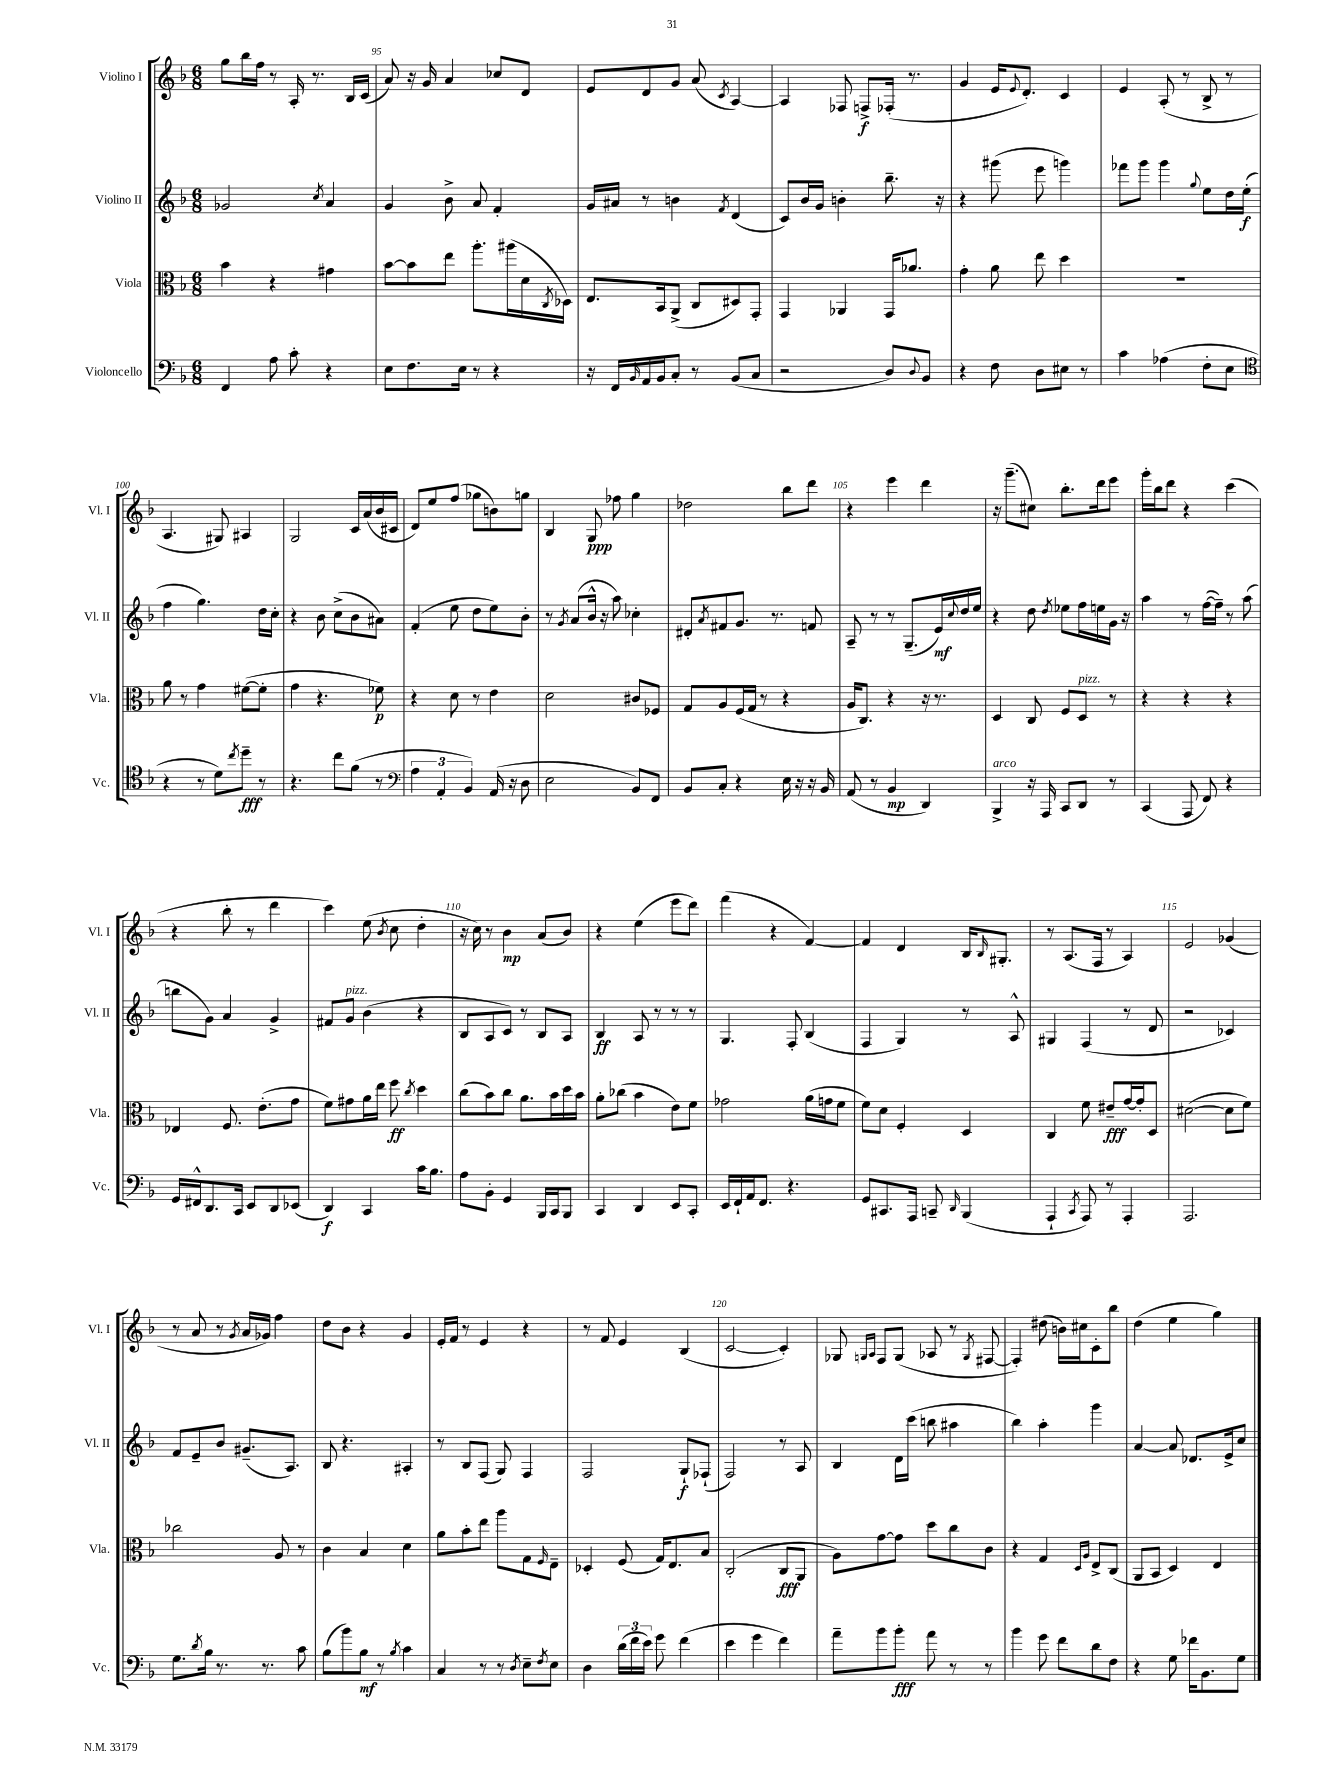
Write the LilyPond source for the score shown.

<<
\new StaffGroup <<
\new Staff = "s0" \with { instrumentName = "Violino I" shortInstrumentName = "Vl. I" } {
    \clef treble \key f \major \numericTimeSignature \time 6/8
    g''8 bes''16 f''16 r8 a16-. r8. bes16 c'16( |
    a'8) r16 g'16 a'4 ces''8 d'8 |
    e'8 d'8 g'8 a'8( \acciaccatura { c'8 } a4~) |
    a4 fes8 f8->\f fes16-.( r8. |
    g'4 e'16 \appoggiatura { e'8 } d'8.-.) c'4 |
    e'4 a8-.( r8 bes8-> r8 |
    a4. gis8) ais4 |
    g2 c'16 a'16( bes'16 cis'16 |
    d'8) e''8 f''8( ges''8 b'8) g''8 |
    bes4 g8\ppp fes''8 g''4 |
    des''2 bes''8 d'''8 |
    r4 e'''4 d'''4 |
    r16 g'''8.--( cis''8) bes''8.-. d'''16 e'''8 |
    g'''16-. bes''16 d'''8 r4 c'''4( |
    r4 bes''8-. r8 d'''4 |
    c'''4) e''8( \acciaccatura { bes'8 } c''8 d''4-. |
    r16 c''16) r8 bes'4\mp a'8( bes'8) |
    r4 e''4( e'''8 d'''8) |
    f'''4( r4 f'4~) |
    f'4 d'4 bes16 \grace { bes16 } gis8.-. |
    r8 a8.( f16 r8 a4) |
    e'2 ges'4( |
    r8 a'8 r8 \acciaccatura { g'8 } a'16 ges'16) f''4 |
    d''8 bes'8 r4 g'4 |
    e'16-. f'16 r8 e'4 r4 |
    r8 f'8 e'4 bes4( |
    c'2~ c'4-.) |
    ges8 \grace { g16 a16 } f8 g8( aes8 r8 \acciaccatura { g8 } fis8~ |
    fis4-.) dis''8( b'16) cis''16 c'8-. bes''8 |
    d''4( e''4 g''4) \bar "|." |
}
\new Staff = "s1" \with { instrumentName = "Violino II" shortInstrumentName = "Vl. II" } {
    \clef treble \key f \major \numericTimeSignature \time 6/8
    ges'2 \acciaccatura { c''8 } a'4 |
    g'4 bes'8-> a'8 f'4-. |
    g'16 ais'16 r8 b'4 \acciaccatura { f'8 } d'4( |
    c'8) bes'16 g'16 b'4-. bes''8.-- r16 |
    r4 gis'''8( e'''8 g'''4) |
    fes'''8 g'''8 g'''4 \appoggiatura { g''8 } e''8 d''16 e''16-.\f( |
    f''4 g''4.) d''16 c''16-. |
    r4 bes'8 c''8->( bes'8 ais'8) |
    f'4-.( e''8 d''8 e''8) bes'8-. |
    r8 \acciaccatura { g'8 } a'8( bes'16-^ r16 a''8) ces''4-. |
    dis'8-. \acciaccatura { a'8 } fis'8 g'8. r8. f'8 |
    a8-- r8 r8 g8.--( e'16\mf) \appoggiatura { c''8 } d''16 e''16 |
    r4 d''8 \acciaccatura { d''8 } ees''8 f''16 e''16 g'16 r16 |
    a''4 r8 f''16~( f''16--) r8 a''8( |
    b''8 g'8) a'4 g'4-> |
    fis'8 g'8^\markup { \italic "pizz." } bes'4( r4 |
    bes8 a8 c'8) r8 bes8 a8 |
    bes4\ff a8 r8 r8 r8 |
    g4. f8-. bes4( |
    f4 g4) r8 a8-^ |
    gis4 f4( r8 d'8 |
    r2 ces'4) |
    f'8 e'8-- bes'8 gis'8.--( a8.) |
    bes8 r4. ais4-. |
    r8 bes8 f8( g8) f4 |
    f2 g8-!\f fes8-!( |
    f2) r8 a8 |
    bes4 d'16 c'''16( b''8 ais''4 |
    bes''4) a''4-. g'''4 |
    a'4~ a'8 des'8. e'16-> c''8 \bar "|." |
}
\new Staff = "s2" \with { instrumentName = "Viola" shortInstrumentName = "Vla." } {
    \clef alto \key f \major \numericTimeSignature \time 6/8
    bes'4 r4 gis'4 |
    bes'8~ bes'8 e''8 a''8.-. ais''16( d'16 \acciaccatura { c8 } des16) |
    e8. bes,16 a,8->( c8 dis8) g,8-. |
    g,4 aes,4 g,16 aes'8. |
    g'4-. a'8 e''8 d''4 |
    R2. |
    a'8 r8 g'4 fis'8~( fis'8-. |
    g'4 r4. fes'8\p) |
    r4 d'8 r8 e'4 |
    d'2 cis'8 fes8 |
    g8 a8 f16( g16 r8 r4 |
    a16 c8.) r4 r16 r8. |
    d4 c8 f8 d8^\markup { \italic "pizz." } r8 |
    r4 r4 r4 |
    ees4 f8. e'8.-.( g'8 |
    f'8) gis'8 a'16 e''16 f''8\ff \acciaccatura { c''8 } d''4 |
    c''8( bes'8) c''8 a'8. bes'16 d''16 bes'16 |
    a'8-. ces''8( bes'4 e'8) f'8 |
    ges'2 a'16( g'16 f'8 |
    f'8) d'8 f4-. d4 |
    c4 f'8 eis'8--\fff g'16~ g'16-. d8 |
    dis'2~( dis'8 f'8) |
    ces''2 a8 r8 |
    c'4 bes4 d'4 |
    a'8 bes'8-. e''8 a''8 g8 \grace { f16 } e8-- |
    des4-. f8( g16) e8. bes8 |
    c2-.( c8\fff a,8 |
    a8) g'8~ g'8 d''8 c''8 c'8 |
    r4 g4 \grace { d16 a16 } e8-> c8( |
    a,8 bes,8 d4) e4 \bar "|." |
}
\new Staff = "s3" \with { instrumentName = "Violoncello" shortInstrumentName = "Vc." } {
    \clef bass \key f \major \numericTimeSignature \time 6/8
    f,4 a8 c'8-. r4 |
    e8 f8. e16 r8 r4 |
    r16 f,16 \grace { bes,16 } a,16 bes,16 c8-. r8 bes,8( c8 |
    r2 d8) \appoggiatura { d8 } bes,8 |
    r4 f8 d8 eis8 r8 |
    c'4 aes4( f8-. e8 |
    \clef tenor r4 r8 d'8) \acciaccatura { c''8 } d''8--\fff r8 |
    r4. c''8 f'8( r8 |
    \clef bass \tuplet 3/2 { a4 a,4-. bes,4) } a,16( r16 d8 |
    e2 bes,8) f,8 |
    bes,8 c8-. r4 e16 r16 r16 bes,16 |
    a,8( r8 bes,4\mp d,4) |
    bes,,4->^\markup { \italic "arco" } r16 a,,16 c,8 d,8 r8 |
    c,4( a,,8 f,8) r4 |
    g,16 fis,16-^ d,8. c,16 e,8 d,8 ees,8( |
    d,4\f) c,4 c'16 bes8. |
    a8 bes,8-. g,4 bes,,16 c,16 bes,,8 |
    c,4 d,4 e,8 c,8-. |
    e,16 f,16-! a,16 f,8. r4. |
    g,8 cis,8. a,,16 c,8-- \grace { d,16 } bes,,4( |
    a,,4-! \acciaccatura { c,8 } a,,8) r8 a,,4-. |
    a,,2. |
    g8. \acciaccatura { d'8 } bes16 r8. r8. c'8 |
    bes8( bes'8) bes8\mf r8 \acciaccatura { bes8 } c'4 |
    c4 r8 r8 \acciaccatura { d8 } e8-- \acciaccatura { f8 } e8 |
    d4 \tuplet 3/2 { d'16( f'16 e'16) } g'8 f'4( |
    e'4 g'4 f'4) |
    a'8-- bes'8 bes'8-.\fff a'8 r8 r8 |
    bes'4 g'8 f'8 d'8 f8 |
    r4 g8 fes'16 bes,8. g8 \bar "|." |
}
>>
>>
\layout { \context { \Score currentBarNumber = #94 \override BarNumber.break-visibility = ##(#f #t #t) barNumberVisibility = #(every-nth-bar-number-visible 5) } }
